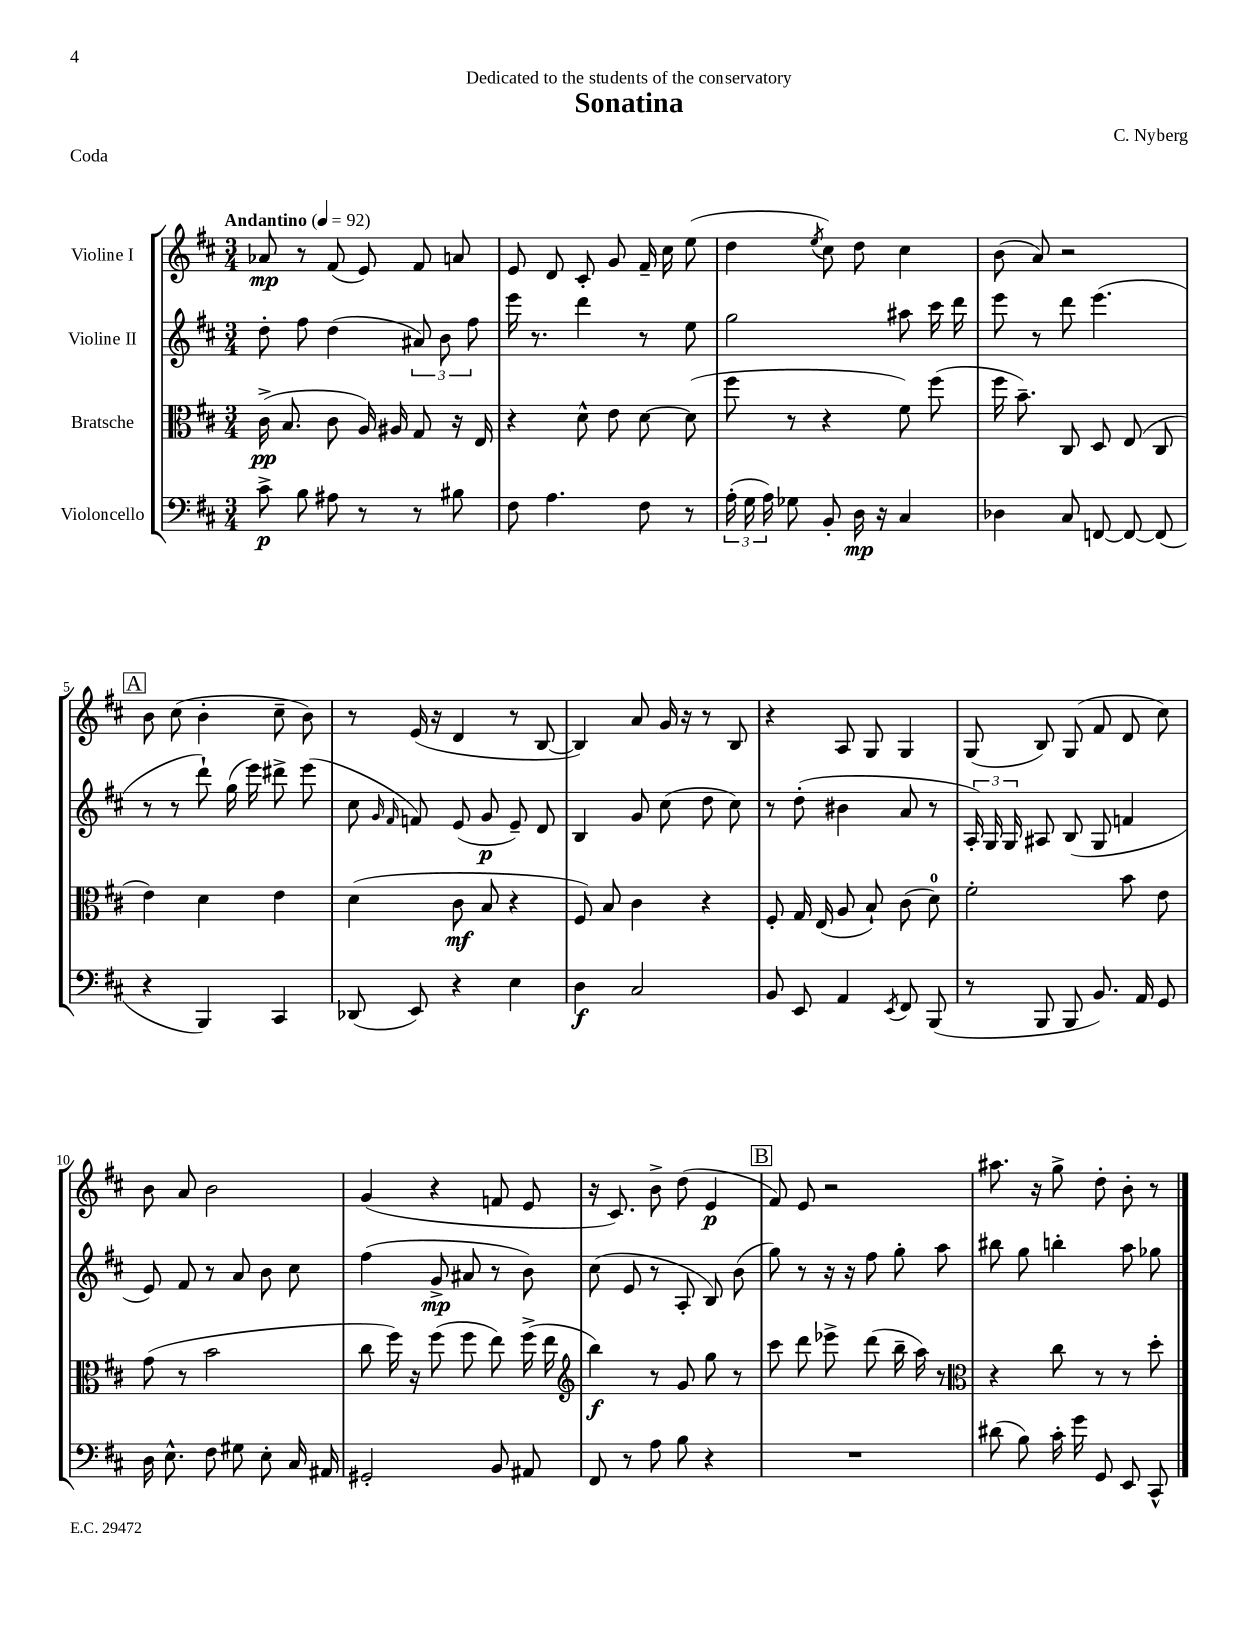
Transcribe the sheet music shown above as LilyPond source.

\header { title = "Sonatina" composer = "C. Nyberg" dedication = "Dedicated to the students of the conservatory" piece = "Coda" }
<<
\new StaffGroup <<
\new Staff = "s0" \with { instrumentName = "Violine I" } {
    \clef treble \key d \major \numericTimeSignature \time 3/4 \tempo "Andantino" 4 = 92
    \autoBeamOff aes'8\mp r8 fis'8( e'8) fis'8 a'8 |
    e'8 d'8 cis'8-. g'8 fis'16-- cis''16 e''8( |
    d''4 \acciaccatura { e''8 } cis''8) d''8 cis''4 |
    b'8( a'8) r2 |
    \mark \markup { \box "A" } b'8 cis''8( b'4-. cis''8-- b'8) |
    r8 e'16( r16 d'4 r8 b8~ |
    b4) a'8 g'16 r16 r8 b8 |
    r4 a8 g8 g4 |
    g8( b8) g8( fis'8 d'8 cis''8) |
    b'8 a'8 b'2 |
    g'4( r4 f'8 e'8 |
    r16 cis'8.) b'8-> d''8( e'4\p |
    \mark \markup { \box "B" } fis'8) e'8 r2 |
    ais''8. r16 g''8-> d''8-. b'8-. r8 \bar "|." |
}
\new Staff = "s1" \with { instrumentName = "Violine II" } {
    \clef treble \key d \major \numericTimeSignature \time 3/4
    \autoBeamOff d''8-. fis''8 d''4( \tuplet 3/2 { ais'8) b'8 fis''8 } |
    e'''16 r8. d'''4 r8 e''8 |
    g''2 ais''8 cis'''16 d'''16 |
    e'''8 r8 d'''8 e'''4.( |
    \mark \markup { \box "A" } r8 r8 d'''8-!) g''16( e'''16) dis'''8-> e'''8( |
    cis''8 \grace { g'16 fis'16 } f'8) e'8( g'8\p e'8--) d'8 |
    b4 g'8 cis''8( d''8 cis''8) |
    r8 d''8-.( bis'4 a'8 r8 |
    \tuplet 3/2 { a16-.) g16 g16 } ais8 b8( g8 f'4 |
    e'8) fis'8 r8 a'8 b'8 cis''8 |
    fis''4( g'8->\mp ais'8 r8 b'8) |
    cis''8( e'8 r8 a8-. b8) b'8( |
    \mark \markup { \box "B" } g''8) r8 r16 r16 fis''8 g''8-. a''8 |
    bis''8 g''8 b''4-. a''8 ges''8 \bar "|." |
}
\new Staff = "s2" \with { instrumentName = "Bratsche" } {
    \clef alto \key d \major \numericTimeSignature \time 3/4
    \autoBeamOff cis'16->\pp( b8. cis'8 a16) ais16 g8 r16 e16 |
    r4 d'8-^ e'8 d'8~ d'8( |
    fis''8 r8 r4 fis'8) fis''8( |
    fis''16 b'8.--) cis8 d8 e8( cis8 |
    \mark \markup { \box "A" } e'4) d'4 e'4 |
    d'4( cis'8\mf b8 r4 |
    fis8) b8 cis'4 r4 |
    fis8-. g16 e16( a8 b8-!) cis'8( d'8-0) |
    fis'2-. b'8 e'8 |
    g'8( r8 b'2 |
    cis''8 fis''16) r16 fis''8( fis''8 e''8) fis''16->( e''16 |
    \clef treble b''4\f) r8 g'8 g''8 r8 |
    \mark \markup { \box "B" } cis'''8 d'''8 ees'''8-> d'''8( b''16-- a''16) r8 |
    \clef alto r4 cis''8 r8 r8 d''8-. \bar "|." |
}
\new Staff = "s3" \with { instrumentName = "Violoncello" } {
    \clef bass \key d \major \numericTimeSignature \time 3/4
    \autoBeamOff cis'8->\p b8 ais8 r8 r8 bis8 |
    fis8 a4. fis8 r8 |
    \tuplet 3/2 { a16-.( g16 a16) } ges8 b,8-. d16\mp r16 cis4 |
    des4 cis8 f,8~ f,8~ f,8( |
    \mark \markup { \box "A" } r4 b,,4) cis,4 |
    des,8( e,8) r4 e4 |
    d4\f cis2 |
    b,8 e,8 a,4 \acciaccatura { e,8 } fis,8 b,,8( |
    r8 b,,8 b,,8 b,8.) a,16 g,8 |
    d16 e8.-^ fis8 gis8 e8-. cis16 ais,16 |
    gis,2-. b,8 ais,8 |
    fis,8 r8 a8 b8 r4 |
    \mark \markup { \box "B" } R2. |
    dis'8( b8) cis'16-. g'16 g,8 e,8 cis,8-^ \bar "|." |
}
>>
>>
